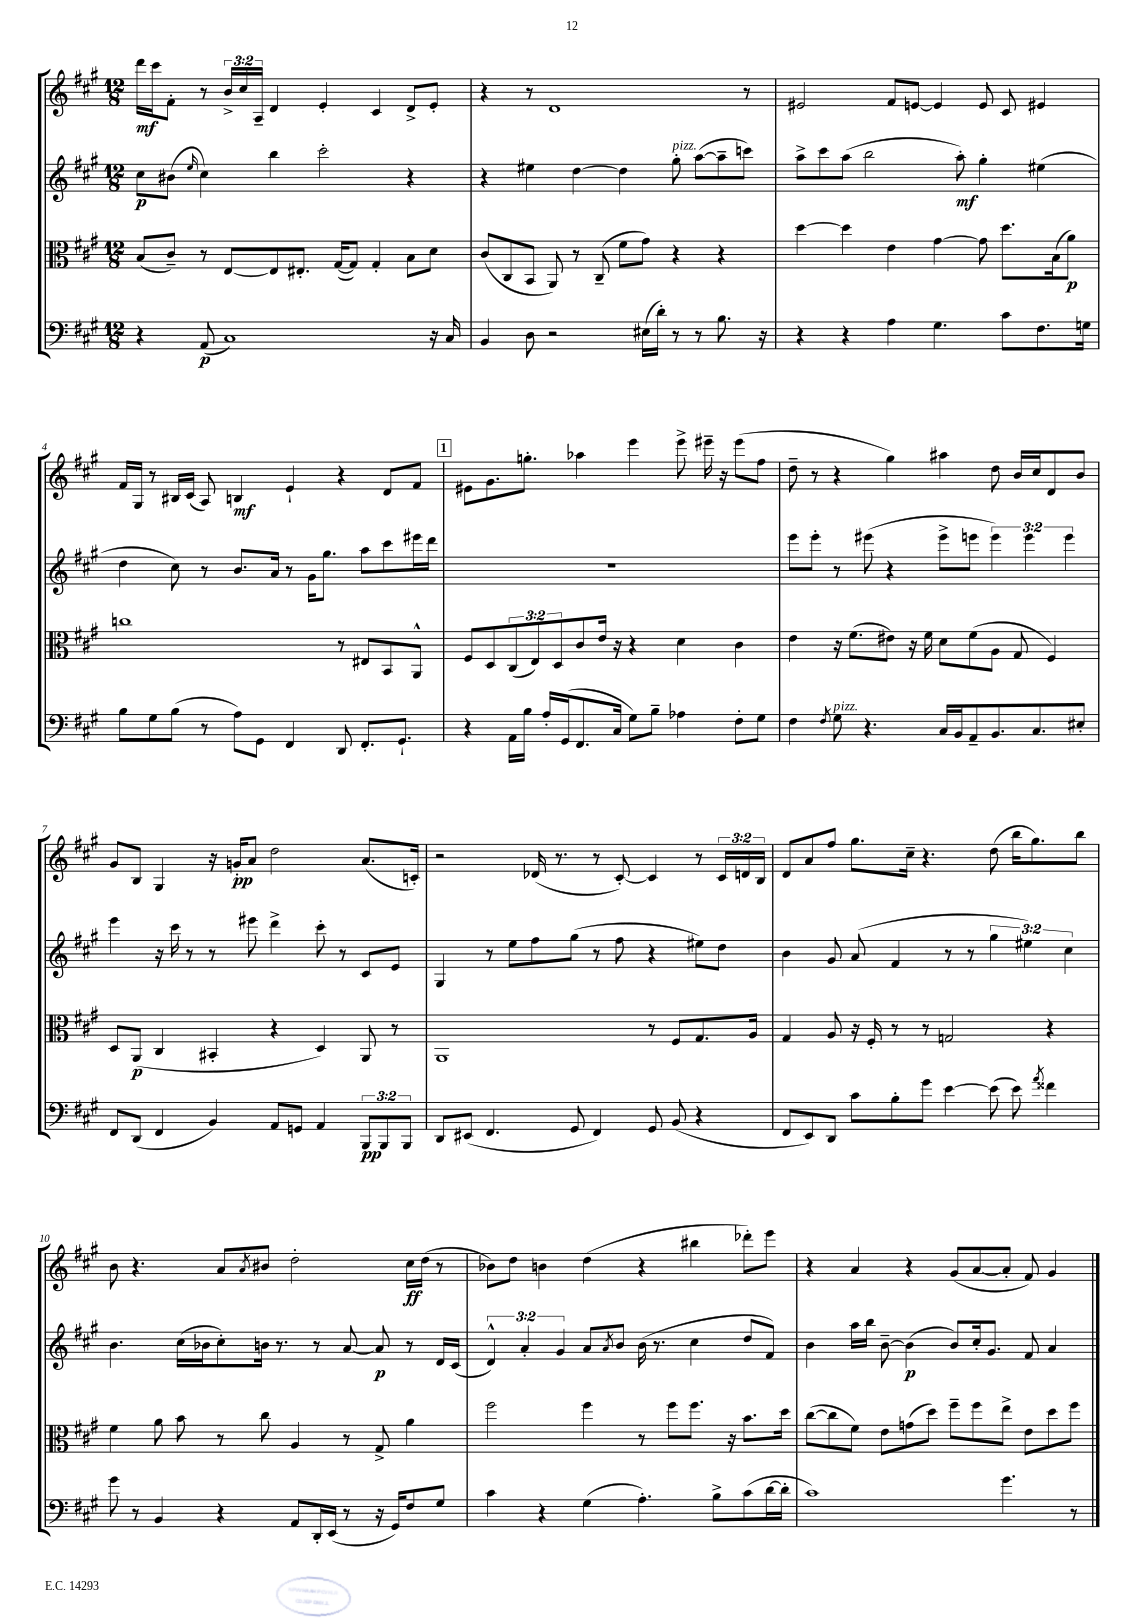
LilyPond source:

<<
\new StaffGroup <<
\new Staff = "s0" {
    \clef treble \key a \major \numericTimeSignature \time 12/8 \override Staff.TupletNumber.text = #tuplet-number::calc-fraction-text
    d'''16\mf cis'''16 fis'8-. r8 \tuplet 3/2 { b'16-> cis''16 a16-- } d'4 e'4-. cis'4 d'8-> e'8-. |
    r4 r8 d'1 r8 |
    eis'2 fis'8 e'8~ e'4 e'8 cis'8 eis'4 |
    fis'16 gis16 r8 bis16 cis'16( a8) b4\mf e'4-! r4 d'8 fis'8 |
    \mark \markup { \box "1" } eis'8 gis'8. g''8.-. aes''4 e'''4 e'''8-> eis'''16-- r16 eis'''8( fis''8 |
    d''8-- r8 r4 gis''4) ais''4 d''8 b'16 cis''16 d'8 b'8 |
    gis'8 b8 gis4 r16 g'16-.\pp a'8 d''2 a'8.( c'16-.) |
    r2 des'16( r8. r8 cis'8~-.) cis'4 r8 \tuplet 3/2 { cis'16 d'16 b16 } |
    d'8 a'8 fis''8 gis''8. cis''16-- r4. d''8( b''16 gis''8.) b''8 |
    b'8 r4. a'8 \acciaccatura { a'8 } bis'8 d''2-. cis''16\ff d''16( r8 |
    bes'8) d''8 b'4 d''4( r4 bis''4 des'''8-.) e'''8 |
    r4 a'4 r4 gis'8( a'8~ a'8-. fis'8) gis'4 \bar "|." |
}
\new Staff = "s1" {
    \clef treble \key a \major \numericTimeSignature \time 12/8 \override Staff.TupletNumber.text = #tuplet-number::calc-fraction-text
    cis''8\p bis'8( \grace { e''16 } cis''4) b''4 cis'''2-. r4 |
    r4 eis''4 d''4~ d''4 gis''8-.^\markup { \italic "pizz." } a''8~( a''8-- c'''8) |
    a''8-> cis'''8 a''8( b''2 a''8-.\mf) gis''4-. eis''4( |
    d''4 cis''8) r8 b'8. a'16 r8 gis'16 gis''8. a''8 cis'''8 eis'''16 d'''16 |
    \mark \markup { \box "1" } R1. |
    e'''8 e'''8-. r8 eis'''8( r4 eis'''8-> e'''8 \tuplet 3/2 { e'''4) e'''4 e'''4 } |
    e'''4 r16 cis'''16 r8 r8 eis'''8 d'''4-> cis'''8-. r8 cis'8 e'8 |
    gis4 r8 e''8 fis''8 gis''8( r8 fis''8 r4 eis''8) d''8 |
    b'4 gis'8 a'8( fis'4 r8 r8 \tuplet 3/2 { gis''4 eis''4) cis''4 } |
    b'4. cis''16( bes'16 cis''8-.) b'16 r8. r8 a'8~ a'8\p r8 d'16 cis'16( |
    \tuplet 3/2 { d'4-^) a'4-. gis'4 } a'8 \acciaccatura { a'8 } b'8 b'16( r8. cis''4 d''8 fis'8) |
    b'4 a''16 b''16 b'8~-- b'4\p( b'8) cis''16-. gis'8. fis'8 a'4 \bar "|." |
}
\new Staff = "s2" {
    \clef alto \key a \major \numericTimeSignature \time 12/8 \override Staff.TupletNumber.text = #tuplet-number::calc-fraction-text
    b8( cis'8--) r8 e8~ e8 eis8.-. gis16~( gis8) gis4-. b8 d'8 |
    cis'8( cis8 b,8 a,8) r8 cis8--( fis'8 gis'8) r4 r4 |
    d''4~ d''4 e'4 gis'4~ gis'8 d''8. b16( a'8\p) |
    c''1 r8 eis8 b,8 a,8-^ |
    \mark \markup { \box "1" } fis8 d8 \tuplet 3/2 { cis8( e8) d8 } cis'8 e'16 r16 r4 d'4 cis'4 |
    e'4 r16 fis'8.( eis'8) r16 fis'16 d'8 fis'8( a8 gis8 fis4) |
    d8 a,8\p( cis4 bis,4-. r4 d4) a,8 r8 |
    a,1 r8 fis8 gis8. a16 |
    gis4 a8 r16 fis16-. r8 r8 g2 r4 |
    fis'4 a'8 b'8 r8 cis''8 a4 r8 gis8-> a'4 |
    fis''2 fis''4 r8 fis''8 fis''8. r16 b'8. d''16 |
    cis''8~( cis''8 fis'8) e'8 g'8( d''8) fis''8-- fis''8 e''8-> e'8 d''8 fis''8 \bar "|." |
}
\new Staff = "s3" {
    \clef bass \key a \major \numericTimeSignature \time 12/8 \override Staff.TupletNumber.text = #tuplet-number::calc-fraction-text
    r4 a,8\p( cis1) r16 cis16 |
    b,4 d8 r2 eis16( d'16-.) r8 r8 b8. r16 |
    r4 r4 a4 gis4. cis'8 fis8. g16 |
    b8 gis8 b8( r8 a8) gis,8 fis,4 d,8 fis,8.-. gis,8.-! |
    \mark \markup { \box "1" } r4 a,16 b16 a16-. gis,16( fis,8. cis16 gis8) b8-- aes4 fis8-. gis8 |
    fis4 \acciaccatura { fis8 } gis8^\markup { \italic "pizz." } r4. cis16 b,16 a,8-- b,8. cis8. eis8-. |
    fis,8 d,8( fis,4 b,4) a,8 g,8 a,4 \tuplet 3/2 { b,,8\pp b,,8 b,,8 } |
    d,8 eis,8( fis,4. gis,8 fis,4) gis,8 b,8( r4 |
    fis,8 e,8) d,8 cis'8 b8-. gis'8 e'4~ e'8( e'8) \acciaccatura { a'8 } fisis'4 |
    gis'8 r8 b,4 r4 a,8 d,16-. e,16( r8 r16 gis,16) fis8 gis8 |
    cis'4 r4 gis4( a4.-.) b8-> cis'8( d'16~ d'16-. |
    cis'1) gis'4. r8 \bar "|." |
}
>>
>>
